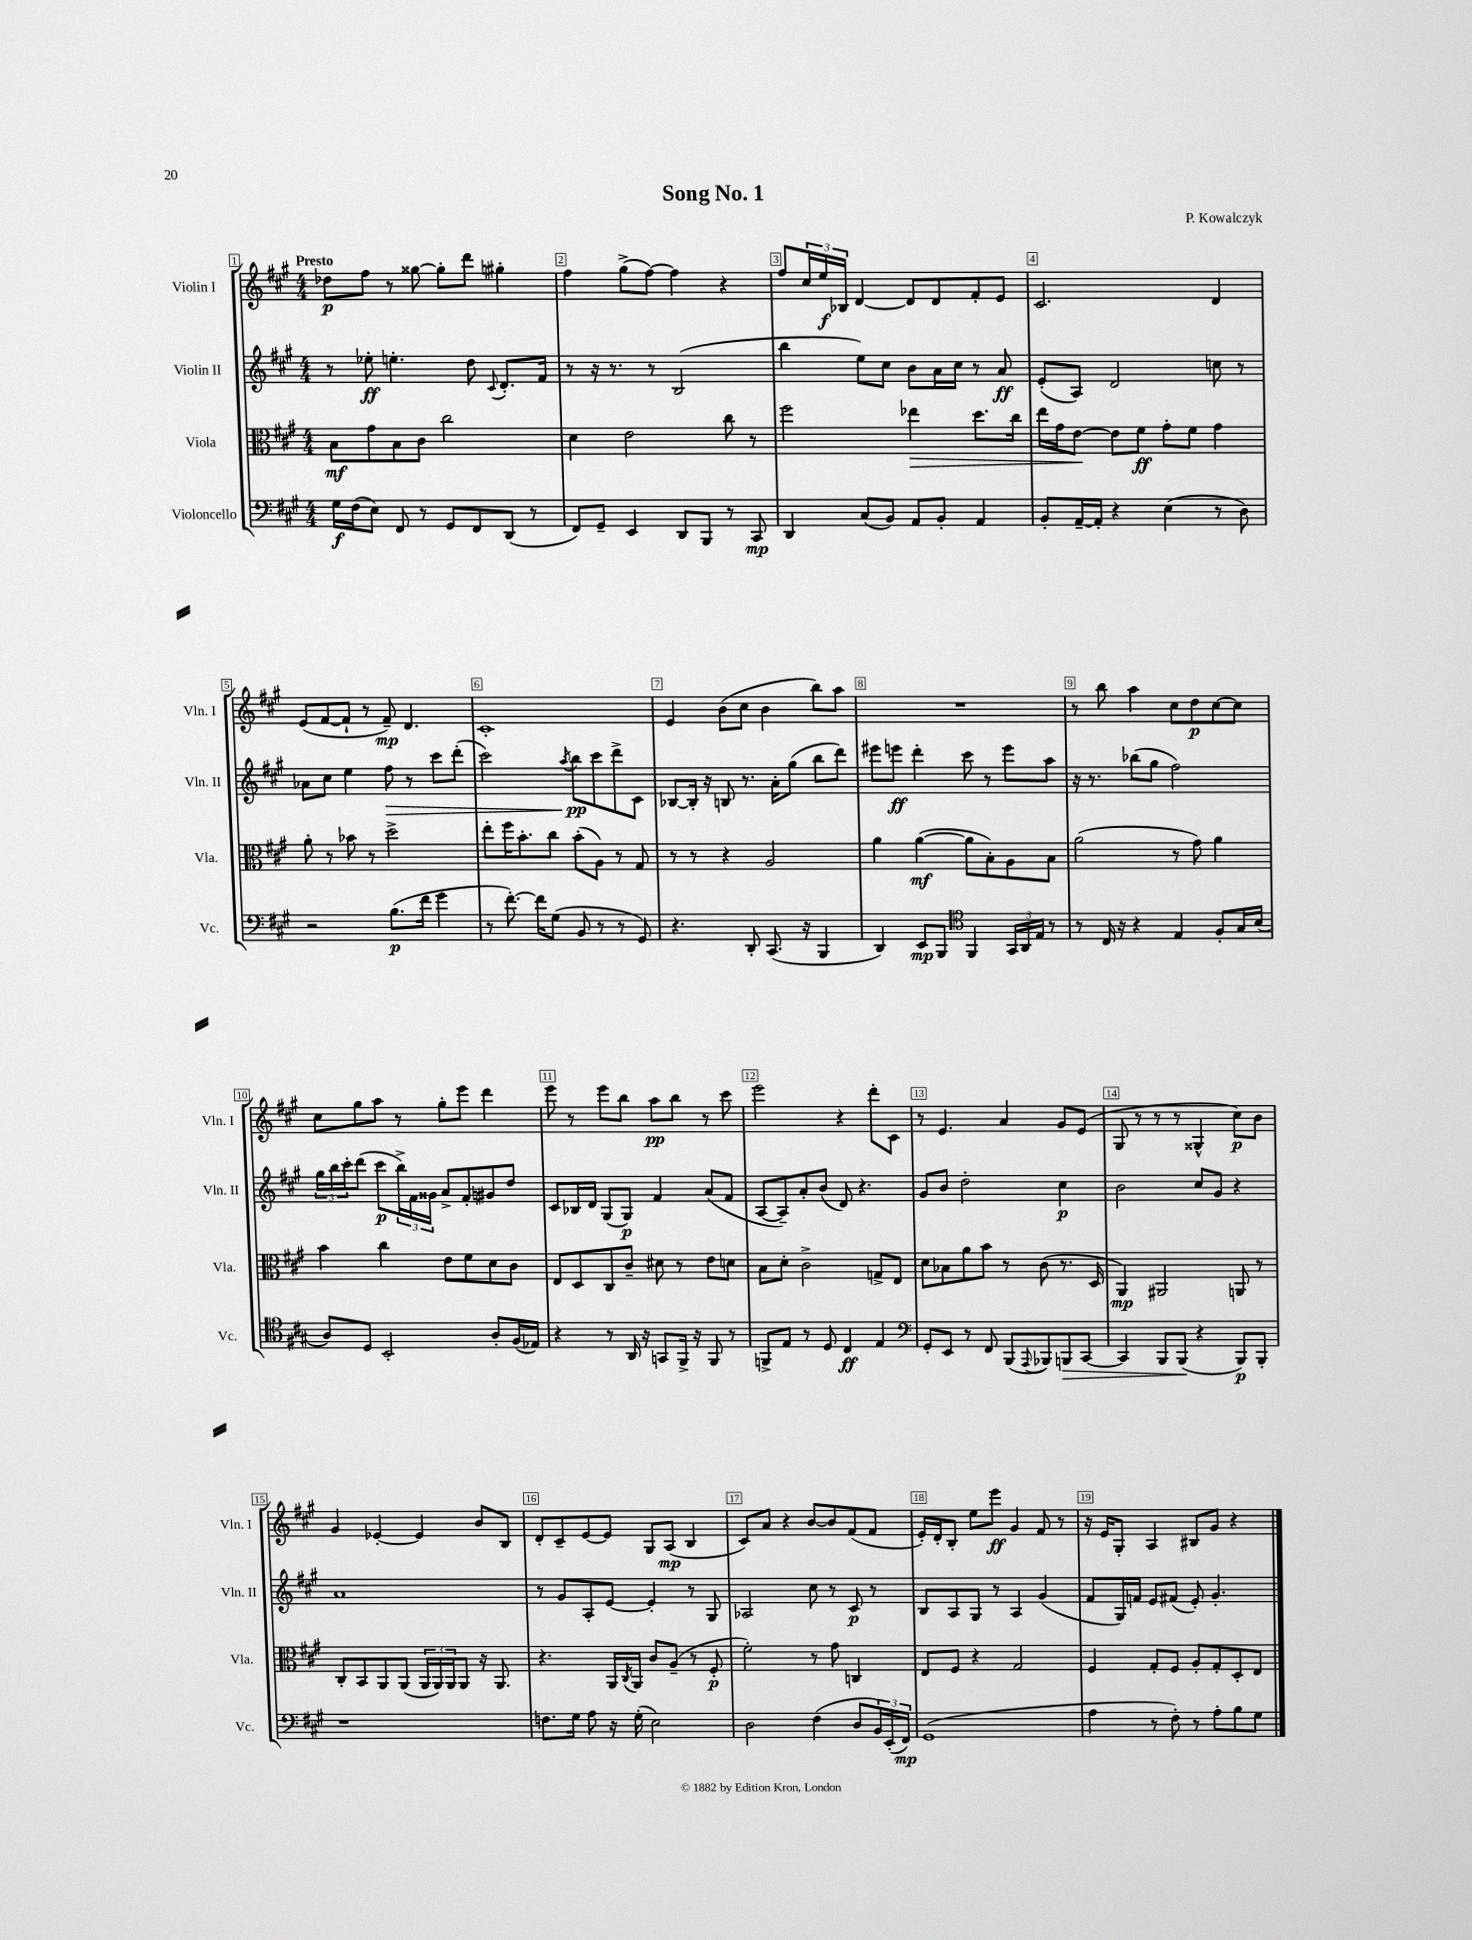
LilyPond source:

\header { title = "Song No. 1" composer = "P. Kowalczyk" }
<<
\new StaffGroup <<
\new Staff = "s0" \with { instrumentName = "Violin I" shortInstrumentName = "Vln. I" } {
    \clef treble \key a \major \numericTimeSignature \time 4/4 \tempo "Presto"
    des''8\p fis''8 r8 gisis''8~ gisis''8-. d'''8 gis''4-. |
    fis''4 gis''8->( fis''8~) fis''4 r4 |
    fis''8 \tuplet 3/2 { cis''16 e''16\f bes16 } d'4~ d'8 d'8 fis'8-. e'8 |
    cis'2. d'4 |
    e'8( fis'8~ fis'8-! r8 fis'8--\mp) d'4. |
    cis'1-. |
    e'4 b'8( cis''8 b'4 b''8) a''8 |
    R1 |
    r8 b''8 a''4 cis''8 d''8\p cis''8~ cis''8 |
    cis''8 gis''8 a''8 r8 gis''8-. e'''8 d'''4 |
    e'''8 r8 e'''8 b''8 a''8\pp b''8 r8 cis'''8 |
    e'''2 r4 d'''8-. cis'8 |
    r8 e'4. a'4 gis'8 e'8( |
    gis8 r8 r8 r8 gisis4-^ cis''8\p) b'8 |
    gis'4 ees'4~-. ees'4 b'8 b8 |
    d'8-. cis'8-- e'8~ e'8 gis8 a8\mp( b4 |
    cis'8) a'8 r4 b'8~ b'8 fis'8( fis'8 |
    e'16-.) d'16-. b8-. e''8 e'''8\ff gis'4 fis'8 r8 |
    r16 e'16 gis8-. a4 bis8 gis'8 r4 \bar "|." |
}
\new Staff = "s1" \with { instrumentName = "Violin II" shortInstrumentName = "Vln. II" } {
    \clef treble \key a \major \numericTimeSignature \time 4/4
    r8 ees''8-.\ff e''4.-. d''8 \appoggiatura { cis'8 } d'8.-. fis'16 |
    r8 r16 r8. r8 b2( |
    b''4 e''8) cis''8 b'8 a'16 cis''16 r8 a'8\ff |
    e'8-.( a8) d'2 c''8 r8 |
    aes'8 cis''8 e''4 fis''8\> r8 cis'''8 d'''8-.( |
    cis'''2) \acciaccatura { a''8 } b''8\pp\! cis'''8 d'''8-> cis'8 |
    bes8~ bes16-. r16 b8 r8. a'16-. gis''8( b''8 d'''8) |
    eis'''8 e'''8\ff d'''4-. cis'''8 r8 e'''8 a''8 |
    r16 r8. bes''8( gis''8 fis''2) |
    \tuplet 3/2 { gis''16 b''16 cis'''16-. } d'''8( cis'''8\p \tuplet 3/2 { b''16->) fis'16 gisis'16 } a'8-> fis'8-. gis'8 d''8 |
    cis'8 bes16 d'16 gis8( gis8\p) fis'4 a'8( fis'8 |
    a8~ a8--) a'8-. b'8( d'8) r4. |
    gis'8 b'8 d''2-. cis''4\p |
    b'2 cis''8 gis'8 r4 |
    a'1 |
    r8 gis'8 a8-. e'8~ e'4-. r8 gis8 |
    aes2 cis''8 r8 cis'8\p r8 |
    b8 a8 gis8 r8 a4 gis'4( |
    fis'8 gis16) f'16 e'8 fis'8( e'8-.) gis'4.-. \bar "|." |
}
\new Staff = "s2" \with { instrumentName = "Viola" shortInstrumentName = "Vla." } {
    \clef alto \key a \major \numericTimeSignature \time 4/4
    b8\mf gis'8 b8 cis'8 cis''2 |
    d'4 e'2 cis''8 r8 |
    fis''2 ees''4\> d''8. cis''16 |
    e''16 gis'16 e'8~\! e'8 fis'8\ff gis'8-. fis'8 gis'4 |
    a'8-. r8 bes'8 r8 d''2-> |
    e''8-. fis''16 b'8.-. cis''8 b'8-.( a8) r8 gis8 |
    r8 r8 r4 a2 |
    a'4 a'4~\mf( a'8 b8-.) a8 b8 |
    a'2( r8 gis'8) a'4 |
    b'4 cis''4 e'8 fis'8 d'8 cis'8 |
    e8 d8 cis8 cis'8-- dis'8 r8 e'8 d'8 |
    b8 d'8-. cis'2-> g8-> e8 |
    d'8 bes8 a'8 b'8 r8 cis'8( r8. d16 |
    a,4\mp) ais,2 a,8 r8 |
    cis8-. b,8 a,8 a,8( \tuplet 3/2 { a,16 a,16) a,16 } a,8 r16 a,8. |
    r4. a,16 \acciaccatura { cis8 } a,16 cis'8 a8--( r8 fis8-.\p |
    fis'2-.) r8 gis'8 c4 |
    e8 fis8 r4 gis2 |
    fis4 gis8-. fis8 a8-. gis8-. d8-. e8 \bar "|." |
}
\new Staff = "s3" \with { instrumentName = "Violoncello" shortInstrumentName = "Vc." } {
    \clef bass \key a \major \numericTimeSignature \time 4/4
    gis16\f fis16( e8) fis,8 r8 gis,8 fis,8 d,8( r8 |
    fis,8) gis,8-- e,4 d,8 b,,8 r8 cis,8\mp |
    d,4 cis8( b,8) a,8 b,8-. a,4 |
    b,8-. a,16~-- a,16-. r4 e4( r8 d8) |
    r2 b8.\p( fis'16 gis'4 |
    r8 fis'8.~-.) fis'16 gis8( b,8 r8 r8 gis,8) |
    r4. d,8-. cis,8.( r16 b,,4 |
    d,4) e,8\mp b,,8 \clef tenor fis,4 \tuplet 3/2 { gis,16 a,16 e16 } r8 |
    r8 cis16 r16 r4 e4 fis8-. gis16 b16( |
    a8) d8 b,2-. a8-. fis16( ees16) |
    r4 r8 a,16 r16 g,8 fis,16-> r16 fis,8 r8 |
    f,8-> e8 r8 d8 cis4\ff e4 |
    \clef bass gis,8-. e,8 r8 fis,8 b,,8( \appoggiatura { a,,8 } bes,,8) b,,8\> cis,8~ |
    cis,4 b,,8 b,,8\!( r4 b,,8\p) b,,8-. |
    r1 |
    f8. gis16 a8 r16 gis16-.( e2) |
    d2 fis4( d8 \tuplet 3/2 { b,16) e,16-.( fis,16\mp) } |
    gis,1( |
    a4 r8 fis8-.) r8 a8-. b8 gis8 \bar "|." |
}
>>
>>
\layout { \context { \Score \override BarNumber.break-visibility = ##(#f #t #t) barNumberVisibility = #all-bar-numbers-visible \override BarNumber.stencil = #(make-stencil-boxer 0.1 0.3 ly:text-interface::print) } }
